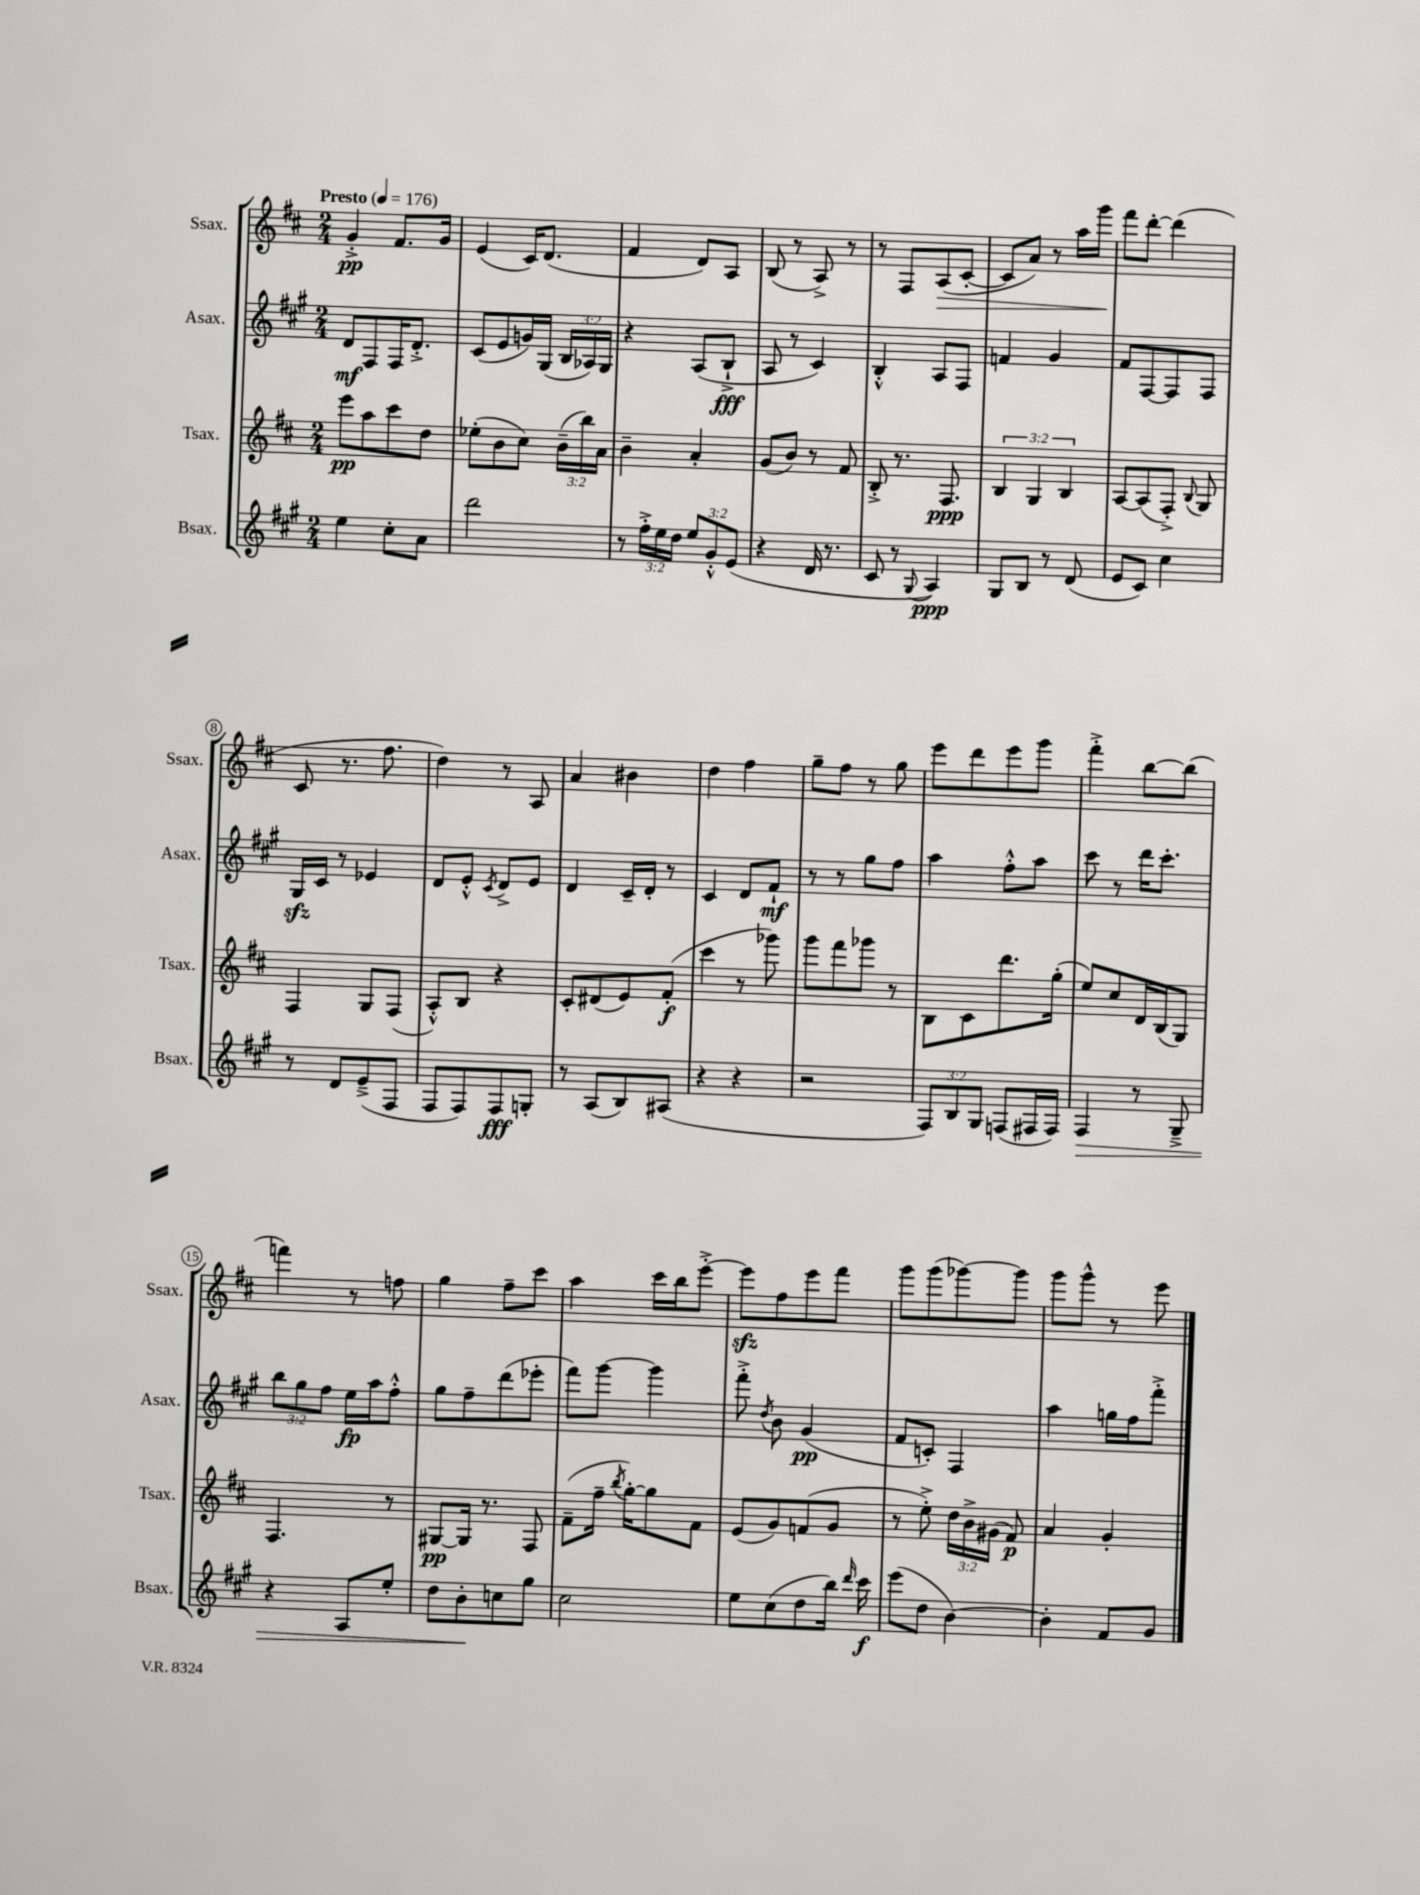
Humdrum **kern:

**kern	**dynam	**kern	**dynam	**kern	**dynam	**kern	**dynam
*part4	*part4	*part3	*part3	*part2	*part2	*part1	*part1
*staff4	*staff4	*staff3	*staff3	*staff2	*staff2	*staff1	*staff1
*I"Bsax.	*	*I"Tsax.	*	*I"Asax.	*	*I"Ssax.	*
*I'Bsax.	*	*I'Tsax.	*	*I'Asax.	*	*I'Ssax.	*
*clefG2	*	*clefG2	*	*clefG2	*	*clefG2	*
*k[f#c#g#]	*	*k[f#c#]	*	*k[f#c#g#]	*	*k[f#c#]	*
*M2/4	*	*M2/4	*	*M2/4	*	*M2/4	*
*MM176	*	*MM176	*	*MM176	*	*MM176	*
=1	=1	=1	=1	=1	=1	=1	=1
!	!	!	!	!	!	!LO:TX:a:B:t=Presto	!
4ee\	.	8eee\L	pp	8d/L	mf	4g'^/	pp
.	.	8aa\	.	8F#/	.	.	.
8cc#'\L	.	8ccc#\	.	16F#/K	.	8.f#/L	.
.	.	.	.	8.d'^/J	.	.	.
8a\J	.	8dd\J	.	.	.	.	.
.	.	.	.	.	.	16g/Jk	.
=2	=2	=2	=2	=2	=2	=2	=2
2ddd\	.	(8ee-X'\L	.	(8c#/L	.	(4e/	.
.	.	8b\	.	8e/	.	.	.
.	.	8cc#\J)	.	16gn/L)	.	16c#/KL)	.
.	.	.	.	(16G#/JJ	.	(8.d/J	.
.	.	(24b~\LL	.	24B/LL	.	.	.
.	.	24bb\)	.	24A-X/)	.	.	.
.	.	24a\JJ	.	24G#/JJ	.	.	.
=3	=3	=3	=3	=3	=3	=3	=3
8r	.	4b~\	.	4r	.	4f#/	.
24ff#'^\LL	.	.	.	.	.	.	.
24ee\	.	.	.	.	.	.	.
24dd\JJ	.	.	.	.	.	.	.
12ee/L	.	4a'/	.	(8A/L	.	8d/L)	.
12g#'^^/	.	.	.	.	.	.	.
.	.	.	.	8B`^/J	fff	8A/J	.
(12e/J	.	.	.	.	.	.	.
=4	=4	=4	=4	=4	=4	=4	=4
4r	.	(8g/L	.	8A/	.	(8B/	.
.	.	8b/J)	.	8r	.	8r	.
16d/	.	8r	.	4c#/)	.	8A^/)	.
8.r	.	.	.	.	.	.	.
.	.	8f#/	.	.	.	8r	.
=5	=5	=5	=5	=5	=5	=5	=5
8c#/	.	8B'^/	.	4B'^^/	.	8r	.
8r	.	8.r	.	.	.	8F#/L	.
8qqG#/	.	.	.	.	.	.	.
!	!	!	!	!	!	!	!LO:HP:b
4A/)	ppp	.	.	8A/L	.	(8A/	>
.	.	8.F#/	ppp	.	.	.	.
.	.	.	.	8F#/J	.	[8c#'/J	.
=6	=6	=6	=6	=6	=6	=6	=6
8G#/L	.	6B/	.	4fn/	.	8c#/L]	.
8B/J	.	.	.	.	.	8a/J)	.
.	.	6G/	.	.	.	.	.
8r	.	.	.	4g#/	.	8r	.
.	.	6B/	.	.	.	.	.
(8d/	.	.	.	.	.	16aa\LL	.
.	.	.	.	.	.	16ggg\JJ	.
.	.	.	.	.	.	.	]
=7	=7	=7	=7	=7	=7	=7	=7
8e/L	.	[8A/L	.	8f#/L	.	8fff#\L	.
8c#/J)	.	(8A/]	.	[8F#/	.	[8ddd'\J	.
4cc#\	.	8F#'^/J)	.	8F#/]	.	(4ddd\]	.
.	.	8qqB/	.	.	.	.	.
.	.	8G/	.	8F#/J	.	.	.
!!LO:LB:g=z
=8	=8	=8	=8	=8	=8	=8	=8
8r	.	4F#/	.	16G#zz/LL	.	8c#/	.
.	.	.	.	16c#/JJ	.	.	.
8d/L	.	.	.	8r	.	8.r	.
(8e~^/	.	8G/L	.	4e-X/	.	.	.
.	.	.	.	.	.	8.ff#\	.
8F#/J	.	(8F#/J	.	.	.	.	.
=9	=9	=9	=9	=9	=9	=9	=9
8F#/L	.	8A'^^/L)	.	8d/L	.	4dd\)	.
8F#/)	.	8B/J	.	8e'^^/J	.	.	.
.	.	.	.	8qc#/	.	.	.
8F#/	fff	4r	.	8d^/L	.	8r	.
8Gn'/J	.	.	.	8e/J	.	8A/	.
=10	=10	=10	=10	=10	=10	=10	=10
8r	.	8c#'/L	.	4d/	.	4a/	.
(8A/L	.	(8d#X/	.	.	.	.	.
8B/)	.	8e/)	.	16c#~/LL	.	4b#X\	.
.	.	.	.	16d'/JJ	.	.	.
(8A#X/J	.	(8f#'/J	f	8r	.	.	.
=11	=11	=11	=11	=11	=11	=11	=11
4r	.	4ccc#\	.	4c#/	.	4dd\	.
4r	.	8r	.	8d/L	.	4ff#\	.
.	.	8ggg-X\)	.	8f#`/J	mf	.	.
=12	=12	=12	=12	=12	=12	=12	=12
2r	.	8ggg\L	.	8r	.	8gg~\L	.
.	.	8fff#\	.	8r	.	8ff#\J	.
.	.	8ggg-X\J	.	8gg#\L	.	8r	.
.	.	8r	.	8ff#\J	.	8gg\	.
=13	=13	=13	=13	=13	=13	=13	=13
12F#/L)	.	8B\L	.	4aa\	.	8eee\L	.
12B/	.	.	.	.	.	.	.
.	.	8c#\	.	.	.	8ddd\	.
12G#/J	.	.	.	.	.	.	.
(8Fn/L	.	8.ddd\	.	8ff#'^^\L	.	8eee\	.
16F#X/L	.	.	.	8aa\J	.	8ggg\J	.
16F#/JJ)	.	(16gg'\Jk	.	.	.	.	.
=14	=14	=14	=14	=14	=14	=14	=14
!	!LO:HP:b	!	!	!	!	!	!
4F#/	>	8ee/L)	.	8ccc#\	.	4fff#'^\	.
.	.	8cc#/	.	8r	.	.	.
8r	.	16d/L	.	16ddd\KL	.	[8bb\L	.
.	.	(16B/J	.	8.ccc#'\J	.	.	.
8G#~^/	.	8G/J)	.	.	.	(8bb\J]	.
!!LO:LB:g=z
=15	=15	=15	=15	=15	=15	=15	=15
4r	.	4.F#/	.	12bb\L	.	4fffn\)	.
.	.	.	.	12gg#\	.	.	.
.	.	.	.	12ff#\J	.	.	.
8A/L	.	.	.	16ee\LL	fp	8r	.
.	.	.	.	16aa\J	.	.	.
8ee'/J	.	8r	.	8ff#'^^\J	.	8ffn\	.
=16	=16	=16	=16	=16	=16	=16	=16
8dd\L	.	[8G#X/L	pp	8gg#\L	.	4gg\	.
8b'\	.	16G#/Jk]	.	8ff#~\	.	.	.
.	.	8.r	.	.	.	.	.
8ccn\	]	.	.	(8ddd\	.	8ff#~\L	.
8gg#\J	.	8F#/	.	8eee-X'\J	.	8ccc#\J	.
=17	=17	=17	=17	=17	=17	=17	=17
2cc#\	.	(8f#~\L	.	8fff#\L)	.	4aa\	.
.	.	16ff#~\Jk	.	[8ggg#\J	.	.	.
.	.	8qbb/	.	.	.	.	.
.	.	[16gg'\KL)	.	.	.	.	.
.	.	8gg\]	.	4ggg#\]	.	16ccc#\LL	.
.	.	.	.	.	.	16bb\J	.
.	.	8f#\J	.	.	.	[8eee'^\J	.
=18	=18	=18	=18	=18	=18	=18	=18
8ee\L	.	(8e/L	.	8fff#'^\	.	8eeezz\L]	.
.	.	.	.	8qdd/	.	.	.
(8cc#\	.	8g/)	.	8b\	.	8ff#\	.
8dd\	.	(8fn/	.	(4g#/	pp	8eee\	.
16bb\Jk)	.	8g/J	.	.	.	8fff#\J	.
16qqddd/	.	.	.	.	.	.	.
16ccc#\	f	.	.	.	.	.	.
=19	=19	=19	=19	=19	=19	=19	=19
(8eee\L	.	8r	.	8f#/L	.	8ggg\L	.
8dd\J	.	8ee'^\)	.	8cn'/J)	.	(8ggg\	.
[4b\)	.	24dd\LL	.	4F#/	.	[8ggg-X\)	.
.	.	24b^\	.	.	.	.	.
.	.	(24g#X\JJ	.	.	.	.	.
.	.	8f#/)	p	.	.	8ggg-\J]	.
=20	=20	=20	=20	=20	=20	=20	=20
4b'\]	.	4a/	.	4aa\	.	8ggg\L	.
.	.	.	.	.	.	8ggg^^\J	.
8f#/L	.	4g'/	.	16ggn\LL	.	8r	.
.	.	.	.	16ff#\J	.	.	.
8g#/J	.	.	.	8fff#'^\J	.	8eee\	.
==	==	==	==	==	==	==	==
*-	*-	*-	*-	*-	*-	*-	*-
